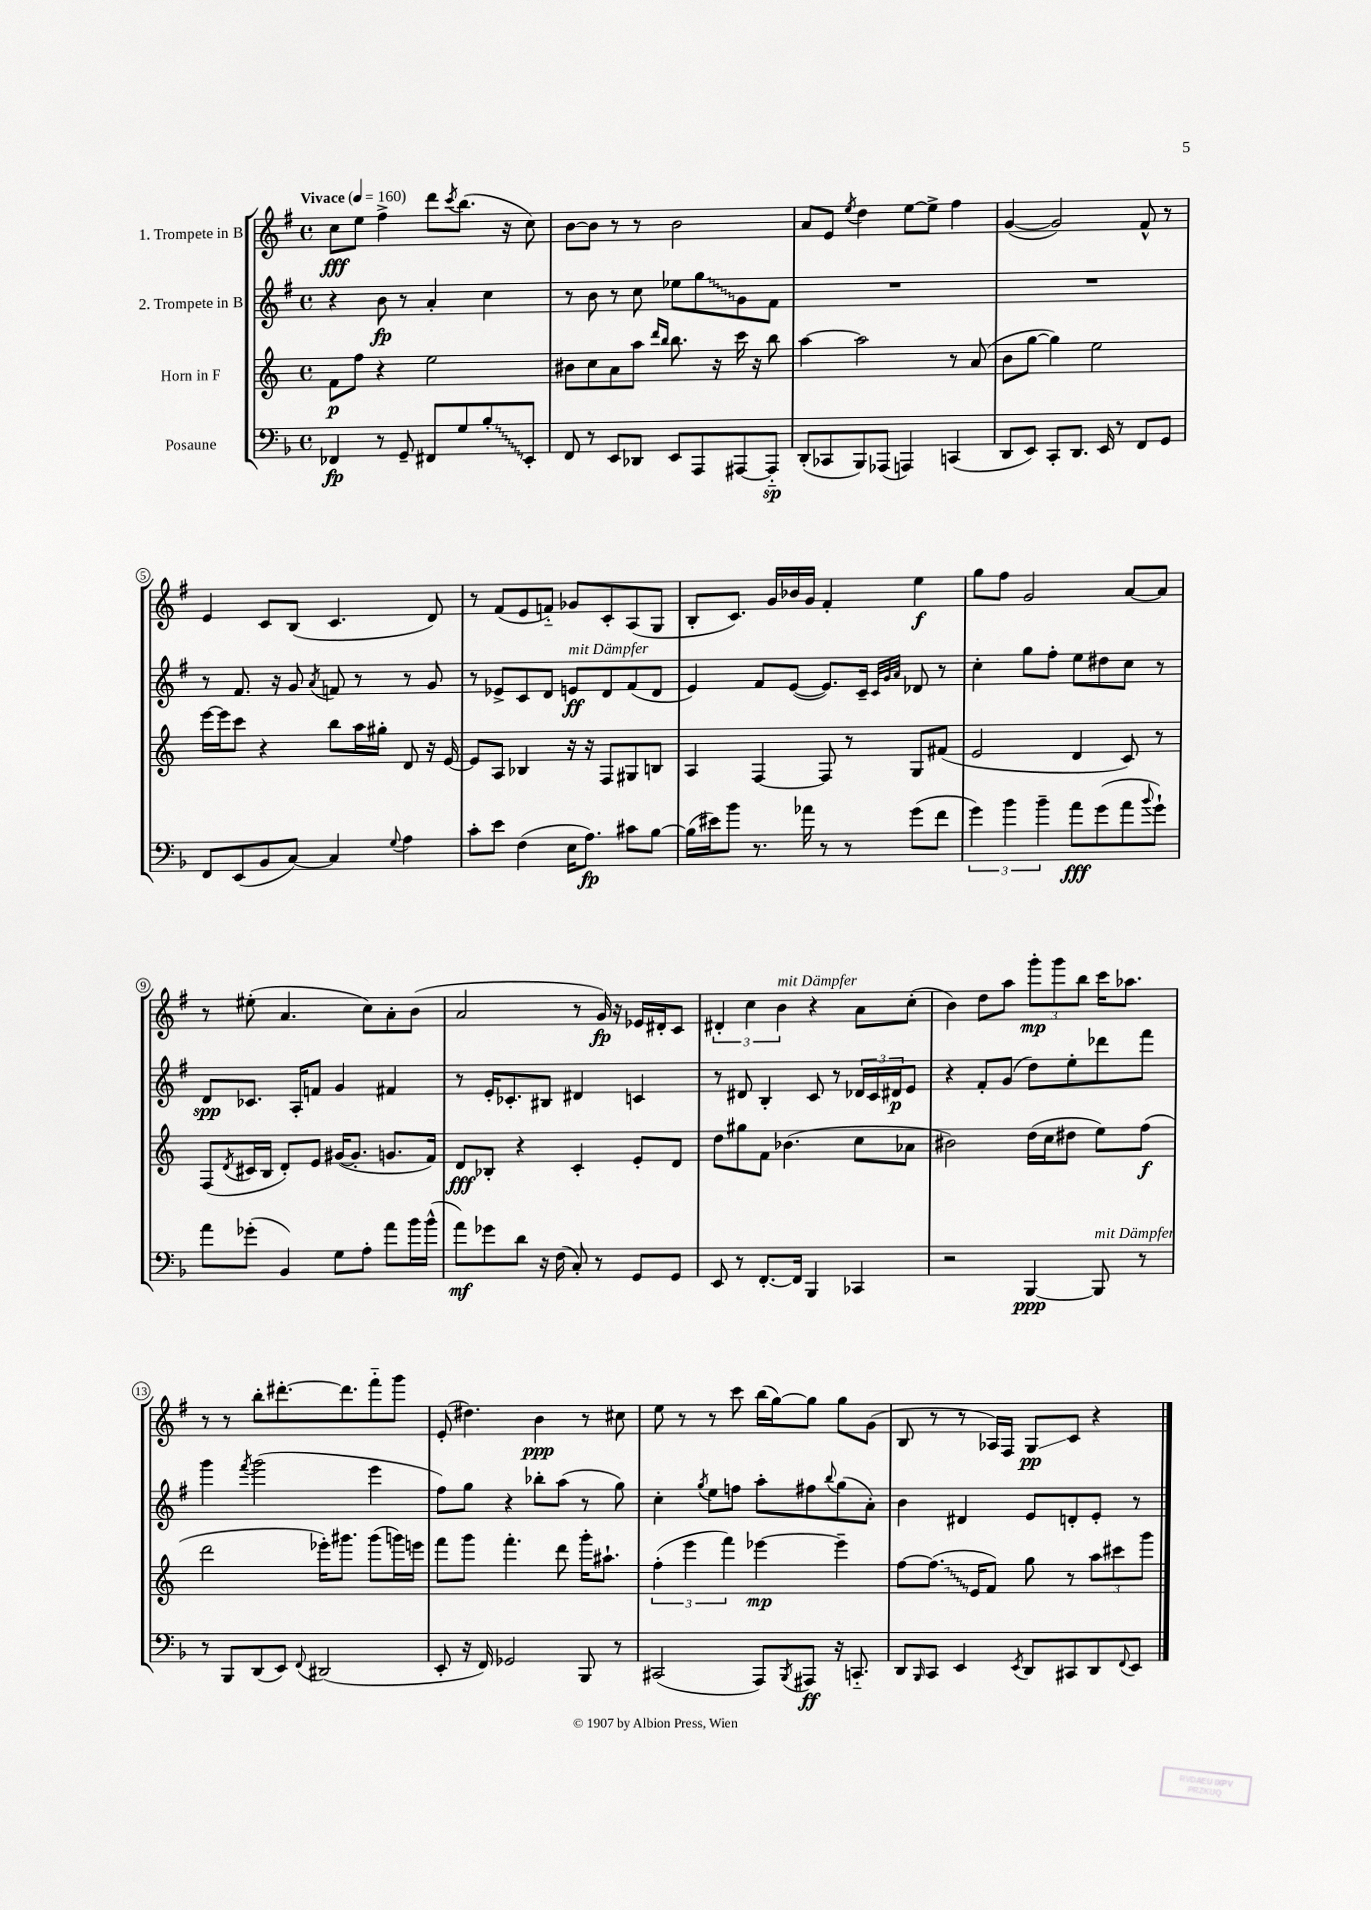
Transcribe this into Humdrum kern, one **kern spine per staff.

**kern	**kern	**kern	**kern
*staff4	*staff3	*staff2	*staff1
*clefF4	*clefG2	*clefG2	*clefG2
*k[b-]	*k[]	*k[f#]	*k[f#]
*M4/4	*M4/4	*M4/4	*M4/4
*met(c)	*met(c)	*met(c)	*met(c)
*MM160	*MM160	*MM160	*MM160
4FF-	8f	4r	8cc
.	8ff	.	8ee
8r	4r	8b	4ff#^
8GG~	.	8r	.
8FF#	2ee	4a'	8ddd
.	.	.	8qccc
8G	.	.	(8.bb
8B-'	.	4cc	.
.	.	.	16r
8EE'	.	.	8cc)
=	=	=	=
8FF	8b#	8r	[8b
8r	8cc	8b	8b]
8EE	8a	8r	8r
8DD-	8aa	8cc	8r
.	16qqddd	.	.
.	16qqbb	.	.
8EE	8.bb	8ee-	2b
8AAA	.	8gg	.
.	16r	.	.
[8AAA#	16ccc	8g	.
.	16r	.	.
8AAA#'~]	8bb	8f#	.
=	=	=	=
(8DD'	[4aa	1r	8a
8CC-	.	.	8e
.	.	.	8qee
8BBB-)	2aa]	.	4dd
(8AAA-	.	.	.
4AAA)	.	.	[8ee
.	.	.	8ee^]
(4CC	8r	.	4ff#
.	(8a	.	.
=	=	=	=
8DD	8b	1r	([4g
8EE)	[8gg	.	.
8CC'	4gg])	.	2g])
8.DD	.	.	.
.	2ee	.	.
16EE	.	.	.
8r	.	.	.
8FF	.	.	8f#^^
8GG	.	.	8r
=	=	=	=
8FF	[16eee	8r	4e
.	16eee]	.	.
(8EE	8ccc	8.f#	.
8BB-	4r	.	8c
.	.	16r	.
[8C)	.	8g	(8B
.	.	8qa	.
4C]	8bb	8f	4.c
.	16aa	8r	.
.	16gg#'	.	.
8qqG	.	.	.
4A	8d	8r	.
.	16r	8g	8d)
.	[16e	.	.
=	=	=	=
8c'	8e]	8r	8r
8e	8A	8e-^	(8f#
(4F	4B-	8c	8e
.	.	8d	8f'~)
16E	16r	8e	8g-
8.A)	16r	.	.
.	8F	8d	8c'
8c#	8G#	(8f#	(8A
[8B-	8B	8d	8G
=	=	=	=
(16B-]	4A	4e)	8B'
16e#)	.	.	.
8b-	.	.	8.c)
8.r	[4F	8f#	.
.	.	.	16g
.	.	([8e	16b-
16a-	.	.	16g
8r	8F]	8.e])	4f#'
8r	8r	.	.
.	.	16c~	.
.	.	32qqc	.
.	.	32qqg	.
.	.	32qqa	.
(8g	8G	8d-	4ee
8f	(8f#	8r	.
=	=	=	=
6g)	2e	4cc'	8gg
.	.	.	8ff#
6b-	.	.	.
.	.	8gg	2g
6b-~	.	.	.
.	.	8ff#'	.
8a	4d	8ee	.
(8g	.	8dd#	.
8a	8c)	8cc	[8a
8qqb-	.	.	.
8g`)	8r	8r	8a]
=	=	=	=
8a	(8F	8d	8r
.	8qd	.	.
(8g-'	16c#	8.c-	(8ee#'
.	16B	.	.
4BB-)	8d')	.	4.a
.	.	16A'	.
.	8e	8f	.
8G	([16g#	4g	.
.	8.g#']	.	.
8A'	.	.	8cc)
8a	8.g	4f#	8a'
16b-	.	.	(8b
(16b-^^	16f)	.	.
=	=	=	=
8a)	8d	8r	2a
8g-	8B-'	16e'	.
.	.	8.c-'	.
8d	4r	.	.
16r	.	8B#	.
(16F	.	.	.
8C')	4c'	4d#	8r
8r	.	.	16g)
.	.	.	16r
8GG	8e'	4c	16e-
.	.	.	16d#'
8GG	8d	.	8c
=	=	=	=
8EE	8dd	8r	6d#'
8r	8gg#	8d#	.
.	.	.	6cc
[8.FF'	8f	4B'	.
.	.	.	6b
.	(4.b-	.	.
16FF]	.	.	.
4BBB-	.	8c	4r
.	.	8r	.
4CC-	8cc	24d-	8a
.	.	24c	.
.	.	24d#	.
.	8a-	8e	(8cc'
=	=	=	=
2r	2b#)	4r	4b)
.	.	8f#'	8dd
.	.	(8g	8aa
[4BBB-	(16dd	8dd)	12ggg'
.	16cc	.	.
.	.	.	12ggg
.	8dd#	8ee'	.
.	.	.	12bb
8BBB-]	8ee)	8ddd-	16ccc
.	.	.	8.aa-
8r	(8ff	8fff#	.
=	=	=	=
8r	2ddd	4ggg	8r
8BBB-	.	.	8r
.	.	8qfff#	.
(8DD	.	(2ggg	8bb'
8EE)	.	.	[8.ddd#'
8qqFF	.	.	.
(2DD#	16eee-')	.	.
.	8.ggg#	.	8.ddd#]
.	(8ggg#	4eee	8fff#'~
.	16ggg)	.	8ggg
.	16eee	.	.
=	=	=	=
8EE'	8fff	8ff#)	(8e'
16r	8ggg	8gg	4.dd#)
16FF)	.	.	.
2GG-	4.fff'	4r	.
.	.	8bb-'	4b
.	8ddd	(8aa	.
8BBB-	16ggg'	8r	8r
.	8.aa#`	.	.
8r	.	8gg)	8cc#
=	=	=	=
(2CC#	(6ff'	4cc'	8ee
.	.	.	8r
.	6eee	.	.
.	.	8qgg	.
.	.	8ee	8r
.	6fff)	.	.
.	.	8ff	8ccc
8AAA)	[4eee-	8aa'	(16bb
.	.	.	[16gg)
8qBBB-	.	.	.
8AAA#	.	8ff#	8gg]
.	.	8qqbb	.
16r	4eee-~]	(8gg	8gg
8.CC'~	.	.	.
.	.	8a')	(8g
=	=	=	=
8DD	[8ff	4b	8B
16qqBBB-	.	.	.
8CC	(8.ff]	.	8r
4EE	.	4d#	8r
.	16e	.	.
.	8f)	.	16A-)
.	.	.	16F#
8qEE	.	.	.
8DD	8gg	8e	8G
8CC#	8r	8d'	8c
8DD	12aa	8e'	4r
.	12ccc#	.	.
8qqFF	.	.	.
8EE	.	8r	.
.	12ggg	.	.
==	==	==	==
*-	*-	*-	*-
